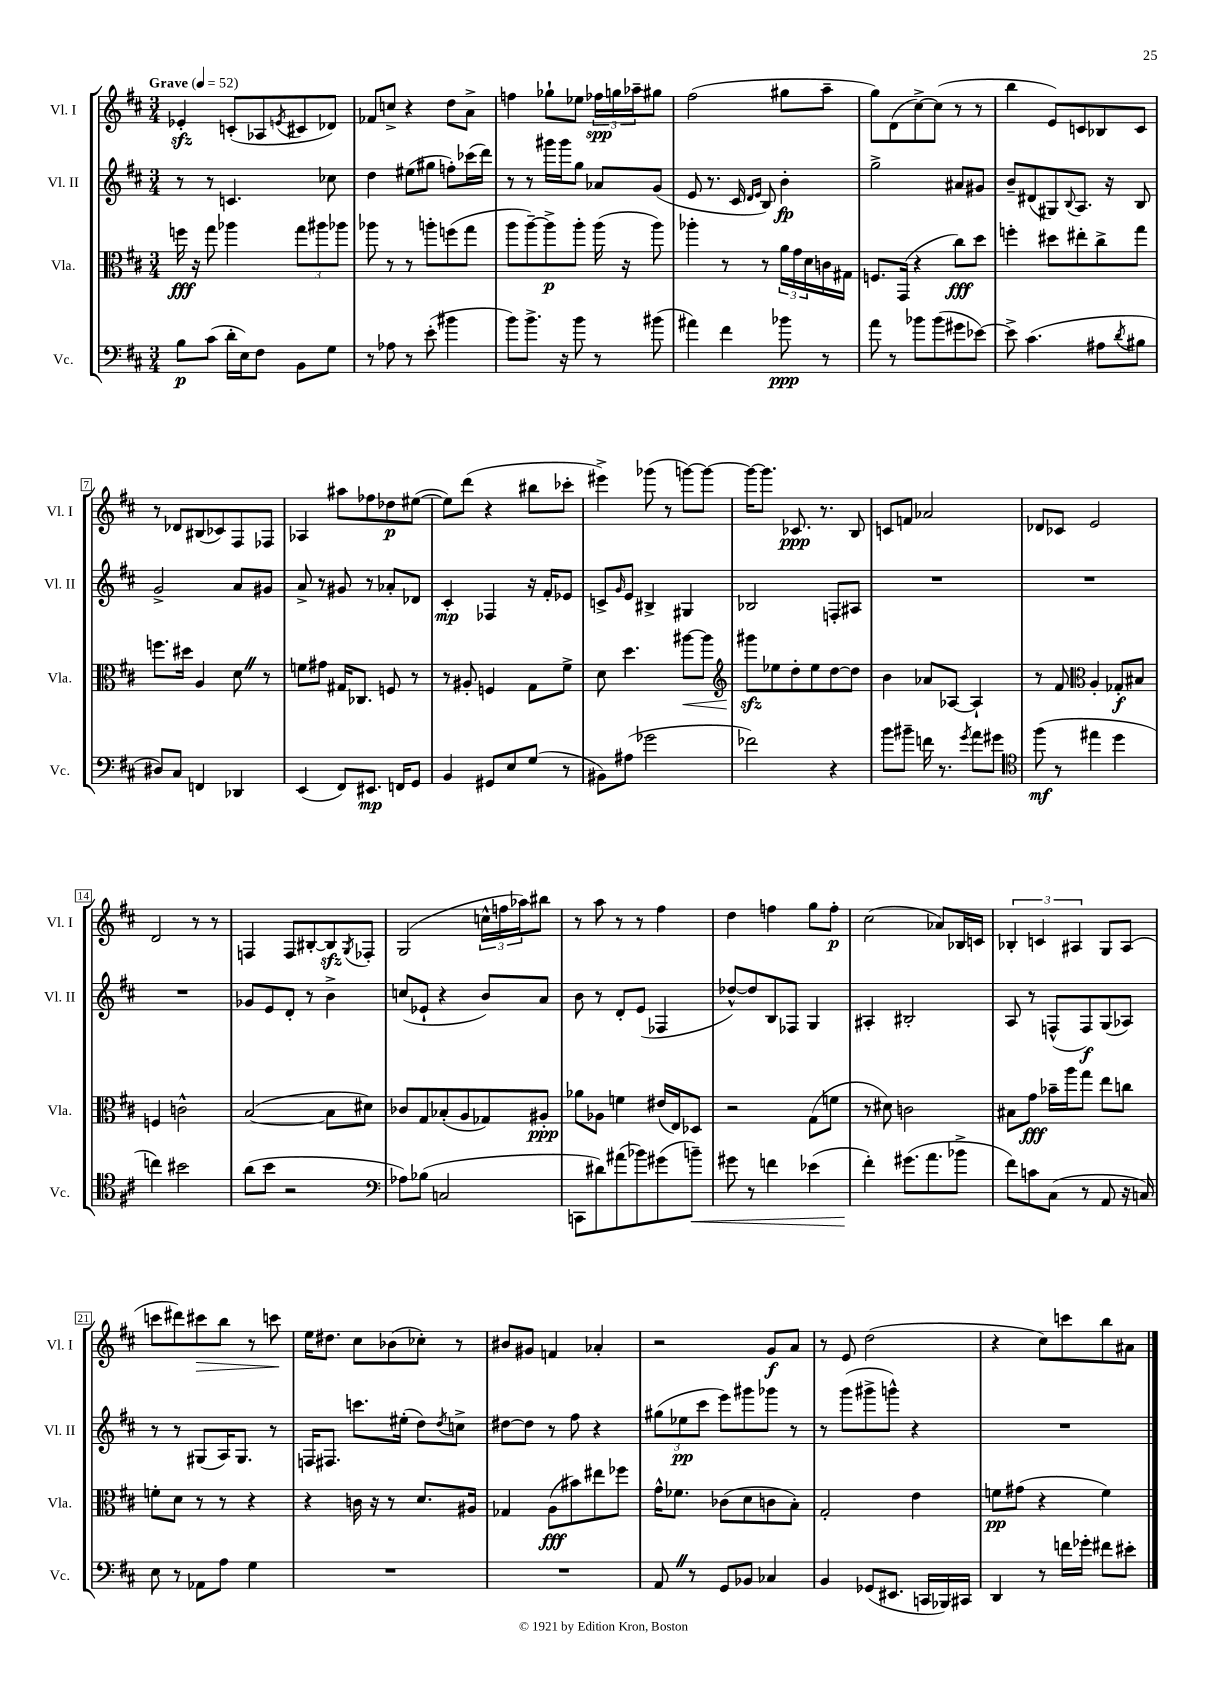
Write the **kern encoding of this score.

**kern	**dynam	**kern	**dynam	**kern	**dynam	**kern	**dynam
*part4	*part4	*part3	*part3	*part2	*part2	*part1	*part1
*staff4	*staff4	*staff3	*staff3	*staff2	*staff2	*staff1	*staff1
*I"Vc.	*	*I"Vla.	*	*I"Vl. II	*	*I"Vl. I	*
*I'Vc.	*	*I'Vla.	*	*I'Vl. II	*	*I'Vl. I	*
*clefF4	*	*clefC3	*	*clefG2	*	*clefG2	*
*k[f#c#]	*	*k[f#c#]	*	*k[f#c#]	*	*k[f#c#]	*
*M3/4	*	*M3/4	*	*M3/4	*	*M3/4	*
*MM52	*	*MM52	*	*MM52	*	*MM52	*
=1	=1	=1	=1	=1	=1	=1	=1
!	!	!	!	!	!	!LO:TX:a:B:t=Grave	!
8B\L	p	16ffn\	fff	8r	.	4e-Xzz'/	.
.	.	16r	.	.	.	.	.
(8c#\J	.	8gg\	.	8r	.	.	.
16d'\LL	.	4aa-X\	.	4.cn/	.	(8cn'/L	.
16E\J)	.	.	.	.	.	.	.
8F#\J	.	.	.	.	.	8A-X/	.
.	.	.	.	.	.	8qen/	.
8BB\L	.	12gg\L	.	.	.	8c#X/	.
.	.	12aa#X\	.	.	.	.	.
8G\J	.	.	.	8cc-X\	.	8d-X/J)	.
.	.	12aa-X\J	.	.	.	.	.
=2	=2	=2	=2	=2	=2	=2	=2
8r	.	8aa-X\	.	4dd\	.	8f-X/L	.
8A-X\	.	8r	.	.	.	8ccn^/J	.
8r	.	8r	.	(8ee#X\L	.	4r	.
(8e'\	.	8aan'\L	.	8gg#X\J	.	.	.
4b#X\	.	(8ffn\	.	8ffn'\L)	.	8dd\L	.
.	.	8gg\J	.	(16ccc-X\L	.	8a^\J	.
.	.	.	.	16ddd\JJ)	.	.	.
=3	=3	=3	=3	=3	=3	=3	=3
8b\L)	.	8aa\L	.	8r	.	4ffn\	.
8.b^\J	.	[8aa~\)	.	8r	.	.	.
.	.	8aa^\]	p	16ggg#X\LL	.	8gg-X`\L	.
16r	.	.	.	16ggg#\J	.	.	.
8b\	.	8aa'\J	.	8gg\J	.	8ee-X\J	.
8r	.	(16aa\	.	8a-X/L	.	24ff-X\LL	spp
.	.	.	.	.	.	24ggn\	.
.	.	16r	.	.	.	.	.
.	.	.	.	.	.	24aa-X~\J	.
(8b#X\	.	8aa\)	.	(8g/J	.	8gg#X\J	.
=4	=4	=4	=4	=4	=4	=4	=4
4a#X\)	.	4aa-X'\	.	8e/	.	(2ff#\	.
.	.	.	.	8.r	.	.	.
4f#\	.	8r	.	.	.	.	.
.	.	.	.	16c#/	.	.	.
.	.	.	.	16qqd/LL	.	.	.
.	.	.	.	16qqe/JJ	.	.	.
.	.	8r	.	8B/)	.	.	.
8b-X\	ppp	24a\LL	.	4b'\	fp	8gg#X\L	.
.	.	24g\	.	.	.	.	.
.	.	24d\	.	.	.	.	.
8r	.	16cn\	.	.	.	8aa~\J	.
.	.	16G#X\JJ	.	.	.	.	.
=5	=5	=5	=5	=5	=5	=5	=5
8a\	.	8.Fn/L	.	2gg^\	.	8gg\L)	.
8r	.	.	.	.	.	(8d\	.
.	.	(16GG/Jk	.	.	.	.	.
8b-X\L	.	4r	.	.	.	[8cc#^\)	.
(8b-\	.	.	.	.	.	(8cc#\J]	.
8g#X\	.	8cc#\L)	fff	8a#X/L	.	8r	.
[8e-X\J)	.	8dd\J	.	8g#X/J	.	8r	.
=6	=6	=6	=6	=6	=6	=6	=6
8e-^\]	.	4ffn'\	.	8b~/L	.	4bb\	.
(4.c#\	.	.	.	(8d#X/	.	.	.
.	.	8dd#X\L	.	8G#X/)	.	8e/L)	.
.	.	.	.	8qqB/	.	.	.
.	.	8ee#X'\	.	8.A/J	.	8cn/	.
8A#X\L	.	8cc#^\	.	.	.	8B-X/	.
.	.	.	.	16r	.	.	.
8qd/	.	.	.	.	.	.	.
8B#X\J	.	8gg\J	.	8B/	.	8c/J	.
!!LO:LB:g=z
=7	=7	=7	=7	=7	=7	=7	=7
8D#X/L)	.	8.ffn\L	.	2g^/	.	8r	.
8C#/J	.	.	.	.	.	8d-X/L	.
.	.	16dd#X\Jk	.	.	.	.	.
4FFn/	.	4A/	.	.	.	(8B#X/	.
.	.	.	.	.	.	8c-X/)	.
4DD-X/	.	8dZ\	.	8a/L	.	8F#/	.
.	.	8r	.	8g#X/J	.	8F-X/J	.
=8	=8	=8	=8	=8	=8	=8	=8
(4EE/	.	8fn\L	.	8a^/	.	4A-X/	.
.	.	8g#X\J	.	8r	.	.	.
8FF#/L)	.	16G#X/KL	.	8g#X/	.	8aa#X\L	.
.	.	8.C-X/J	.	.	.	.	.
8.EE#X/J	mp	.	.	8r	.	8ff-X\	.
.	.	8Fn/	.	8a-X'/L	.	8dd-X\	p
16FFn/KL	.	.	.	.	.	.	.
8GG/J	.	8r	.	8d-X/J	.	([8ee#X\J	.
=9	=9	=9	=9	=9	=9	=9	=9
4BB/	.	8r	.	4c#'/	mp	8ee#\L])	.
.	.	8A#X'/	.	.	.	(8ddd\J	.
8GG#X/L	.	4Fn/	.	4F-X/	.	4r	.
8E/	.	.	.	.	.	.	.
(8G/J	.	8G\L	.	16r	.	8bb#X\L	.
.	.	.	.	16f#'/KL	.	.	.
8r	.	8f#^\J	.	8e-X/J	.	8ccc-X'\J	.
=10	=10	=10	=10	=10	=10	=10	=10
8BB#X\L)	.	8d\	.	8cn^/L	.	4eee#X^\)	.
.	.	.	.	16qqg/	.	.	.
(8A#X\J	.	4.dd\	.	8e/J	.	.	.
2g-X\	.	.	.	4B#X^/	.	(8ggg-X\	.
.	.	.	.	.	.	8r	.
!	!	!	!LO:HP:b	!	!	!	!
.	.	[8aa#X\L	<	4G#X/	.	[8gggn\L)	.
.	.	8aa#\J]	.	.	.	8ggg\J_	.
=11	=11	=11	=11	=11	=11	=11	=11
*	*	*clefG2	*	*	*	*	*
2f-X\)	.	8ggg#Xzz\L	.	2B-X/	.	16ggg\KL_	.
.	.	.	.	.	.	8.ggg\J]	.
.	.	8ee-X\	[	.	.	.	.
.	.	8dd'\	.	.	.	8.c-X/	ppp
.	.	8ee-\	.	.	.	.	.
.	.	.	.	.	.	8.r	.
4r	.	[8dd\	.	8Fn'/L	.	.	.
.	.	8dd\J]	.	8A#X/J	.	8B/	.
=12	=12	=12	=12	=12	=12	=12	=12
8b\L	.	4b\	.	2.r	.	8cn/L	.
8b#X~\J	.	.	.	.	.	8fn/J	.
16fn\	.	8a-X/L	.	.	.	2a-X/	.
8.r	.	.	.	.	.	.	.
.	.	[8A-X/J	.	.	.	.	.
8qg/	.	.	.	.	.	.	.
8a\L	.	4A-`/]	.	.	.	.	.
8g#X\J	.	.	.	.	.	.	.
=13	=13	=13	=13	=13	=13	=13	=13
*clefC4	*	*	*	*	*	*	*
(8ff#\	mf	8r	.	2.r	.	8d-X/L	.
8r	.	8f#/	.	.	.	8c-X/J	.
*	*	*clefC3	*	*	*	*	*
4ee#X\	.	4A'/	.	.	.	2e/	.
4dd\	.	8G-X'/L	f	.	.	.	.
.	.	8B#X/J	.	.	.	.	.
!!LO:LB:g=z
=14	=14	=14	=14	=14	=14	=14	=14
4ccn\)	.	4Fn/	.	2.r	.	2d/	.
2b#X\	.	2cn^^\	.	.	.	.	.
.	.	.	.	.	.	8r	.
.	.	.	.	.	.	8r	.
=15	=15	=15	=15	=15	=15	=15	=15
(8a\L	.	([2B/	.	8g-X/L	.	4Fn/	.
8b\J	.	.	.	8e/	.	.	.
2r	.	.	.	8d'/J	.	8F/L	.
.	.	.	.	8r	.	[8B#X'/	.
.	.	8B\L]	.	4b^\	.	8B#zz/]	.
.	.	.	.	.	.	8qG/	.
.	.	8d#X\J)	.	.	.	8F-X'/J	.
=16	=16	=16	=16	=16	=16	=16	=16
*clefF4	*	*	*	*	*	*	*
8A-X\L)	.	8c-X/L	.	(8ccn/L	.	(2G/	.
(8B-X\J	.	8G/	.	8e-X`/J	.	.	.
2Cn/	.	(8B-X'/	.	4r	.	.	.
.	.	8A/	.	.	.	.	.
.	.	8G-X/)	.	8b/L)	.	24ccn^^\LL	.
.	.	.	.	.	.	24ffn\	.
.	.	.	.	.	.	24aa-X\J)	.
.	.	8A#X'/J	ppp	8a/J	.	8bb#X\J	.
=17	=17	=17	=17	=17	=17	=17	=17
8CCn\L	.	8a-X\L	.	8b\	.	8r	.
8d#X\)	.	8A-X\J	.	8r	.	8aa\	.
(8a#X\	.	4fn\	.	8d'/L	.	8r	.
8b-X\)	.	.	.	(8e/J	.	8r	.
(8g#X\	.	(16e#X/LL	.	4F-X/	.	4ff#\	.
.	.	16E/J)	.	.	.	.	.
!	!LO:HP:b	!	!	!	!	!	!
8bn~\J)	<	8D-X/J	.	.	.	.	.
=18	=18	=18	=18	=18	=18	=18	=18
8g#X\	.	2r	.	[8dd-X^^/L)	.	4dd\	.
8r	.	.	.	8dd-/]	.	.	.
4fn\	.	.	.	8B/	.	4ffn\	.
.	.	.	.	8F-X/J	.	.	.
(4e-X\	.	(8G\L	.	4G/	.	8gg\L	.
.	.	8fn\J	.	.	.	8ff'\J	p
=19	=19	=19	=19	=19	=19	=19	=19
4f#'\)	.	8r	.	4A#X'/	.	(2cc#\	.
.	.	8d#X\)	.	.	.	.	.
(8.g#X\L	[	2cn\	.	2B#X'/	.	.	.
8.a\	.	.	.	.	.	.	.
.	.	.	.	.	.	8a-X/L)	.
8b-X^\J	.	.	.	.	.	16B-X/L	.
.	.	.	.	.	.	16cn/JJ	.
=20	=20	=20	=20	=20	=20	=20	=20
8f#\L)	.	8B#X\L	.	8A/	.	6B-X'/	.
8cn\	.	8g\J	fff	8r	.	.	.
.	.	.	.	.	.	6cn/	.
(8C#\J	.	16b-X~\LL	.	(8Fn^^/L	.	.	.
.	.	16aa\J	.	.	.	.	.
.	.	.	.	.	.	6A#X/	.
8r	.	8gg\J	.	8F/)	f	.	.
8AA/	.	8ee\L	.	(8G/	.	8G/L	.
16r	.	8ccn\J	.	8A-X/J)	.	(8A#/J	.
16Cn/)	.	.	.	.	.	.	.
!!LO:LB:g=z
=21	=21	=21	=21	=21	=21	=21	=21
8E\	.	8fn'\L	.	8r	.	8cccn\L	.
8r	.	8d\J	.	8r	.	8ddd#X\)	.
!	!	!	!	!	!	!	!LO:HP:b
8AA-X\L	.	8r	.	(8G#X/L	.	8ccc#X\	>
8A\J	.	8r	.	16A/K)	.	8bb\J	.
.	.	.	.	8.G#/J	.	.	.
4G\	.	4r	.	.	.	8r	.
.	.	.	.	8r	.	8cccn\	.
.	.	.	.	.	.	.	]
=22	=22	=22	=22	=22	=22	=22	=22
2.r	.	4r	.	16Fn/KL	.	16ee\KL	.
.	.	.	.	8.F#X/J	.	8.dd#X\J	.
.	.	16cn\	.	8.cccn\L	.	8cc#\L	.
.	.	16r	.	.	.	.	.
.	.	8r	.	.	.	(8b-X\	.
.	.	.	.	(16ee#X'\Jk	.	.	.
.	.	8.d/L	.	8dd\L)	.	8cc-X'\J)	.
.	.	.	.	8qdd/	.	.	.
.	.	.	.	8ccn^\J	.	8r	.
.	.	16A#X/Jk	.	.	.	.	.
=23	=23	=23	=23	=23	=23	=23	=23
2.r	.	4G-X/	.	[8dd#X\L	.	8b#X/L	.
.	.	.	.	8dd#\J]	.	8g#X/J	.
.	.	(8A\L	fff	8r	.	4fn/	.
.	.	8b#X\)	.	8ff#\	.	.	.
.	.	8ee#X\	.	4r	.	4a-X'/	.
.	.	8ff-X\J	.	.	.	.	.
=24	=24	=24	=24	=24	=24	=24	=24
8AAZ/	.	16g^^\KL	.	(12gg#X\L	.	2r	.
.	.	8.f-X\J	.	.	.	.	.
.	.	.	.	12ee-X\	pp	.	.
8r	.	.	.	.	.	.	.
.	.	.	.	12ccc#\J	.	.	.
8GG/L	.	(8c-X\L	.	8eee\L)	.	.	.
8BB-X/J	.	8d\	.	8ggg#X\	.	.	.
4C-X/	.	8cn\	.	8ggg-X\J	.	8g/L	f
.	.	8B'\J)	.	8r	.	8a/J	.
=25	=25	=25	=25	=25	=25	=25	=25
4BB/	.	2G'/	.	8r	.	8r	.
.	.	.	.	(8ggg\L	.	8e/	.
(8GG-X/L	.	.	.	8ggg#X^\	.	(2dd\	.
8.EE#X/J	.	.	.	8gggn^^\J)	.	.	.
.	.	4e\	.	4r	.	.	.
16CCn/LL	.	.	.	.	.	.	.
16BBB-X/)	.	.	.	.	.	.	.
16CC#X/JJ	.	.	.	.	.	.	.
=26	=26	=26	=26	=26	=26	=26	=26
4DD/	.	8fn\L	pp	2.r	.	4r	.
.	.	(8g#X\J	.	.	.	.	.
8r	.	4r	.	.	.	8cc#\L)	.
16fn\LL	.	.	.	.	.	8cccn\	.
16g-X'\JJ	.	.	.	.	.	.	.
8f#X\L	.	4f\)	.	.	.	8bb\	.
8e#X'\J	.	.	.	.	.	8a#X\J	.
==	==	==	==	==	==	==	==
*-	*-	*-	*-	*-	*-	*-	*-
